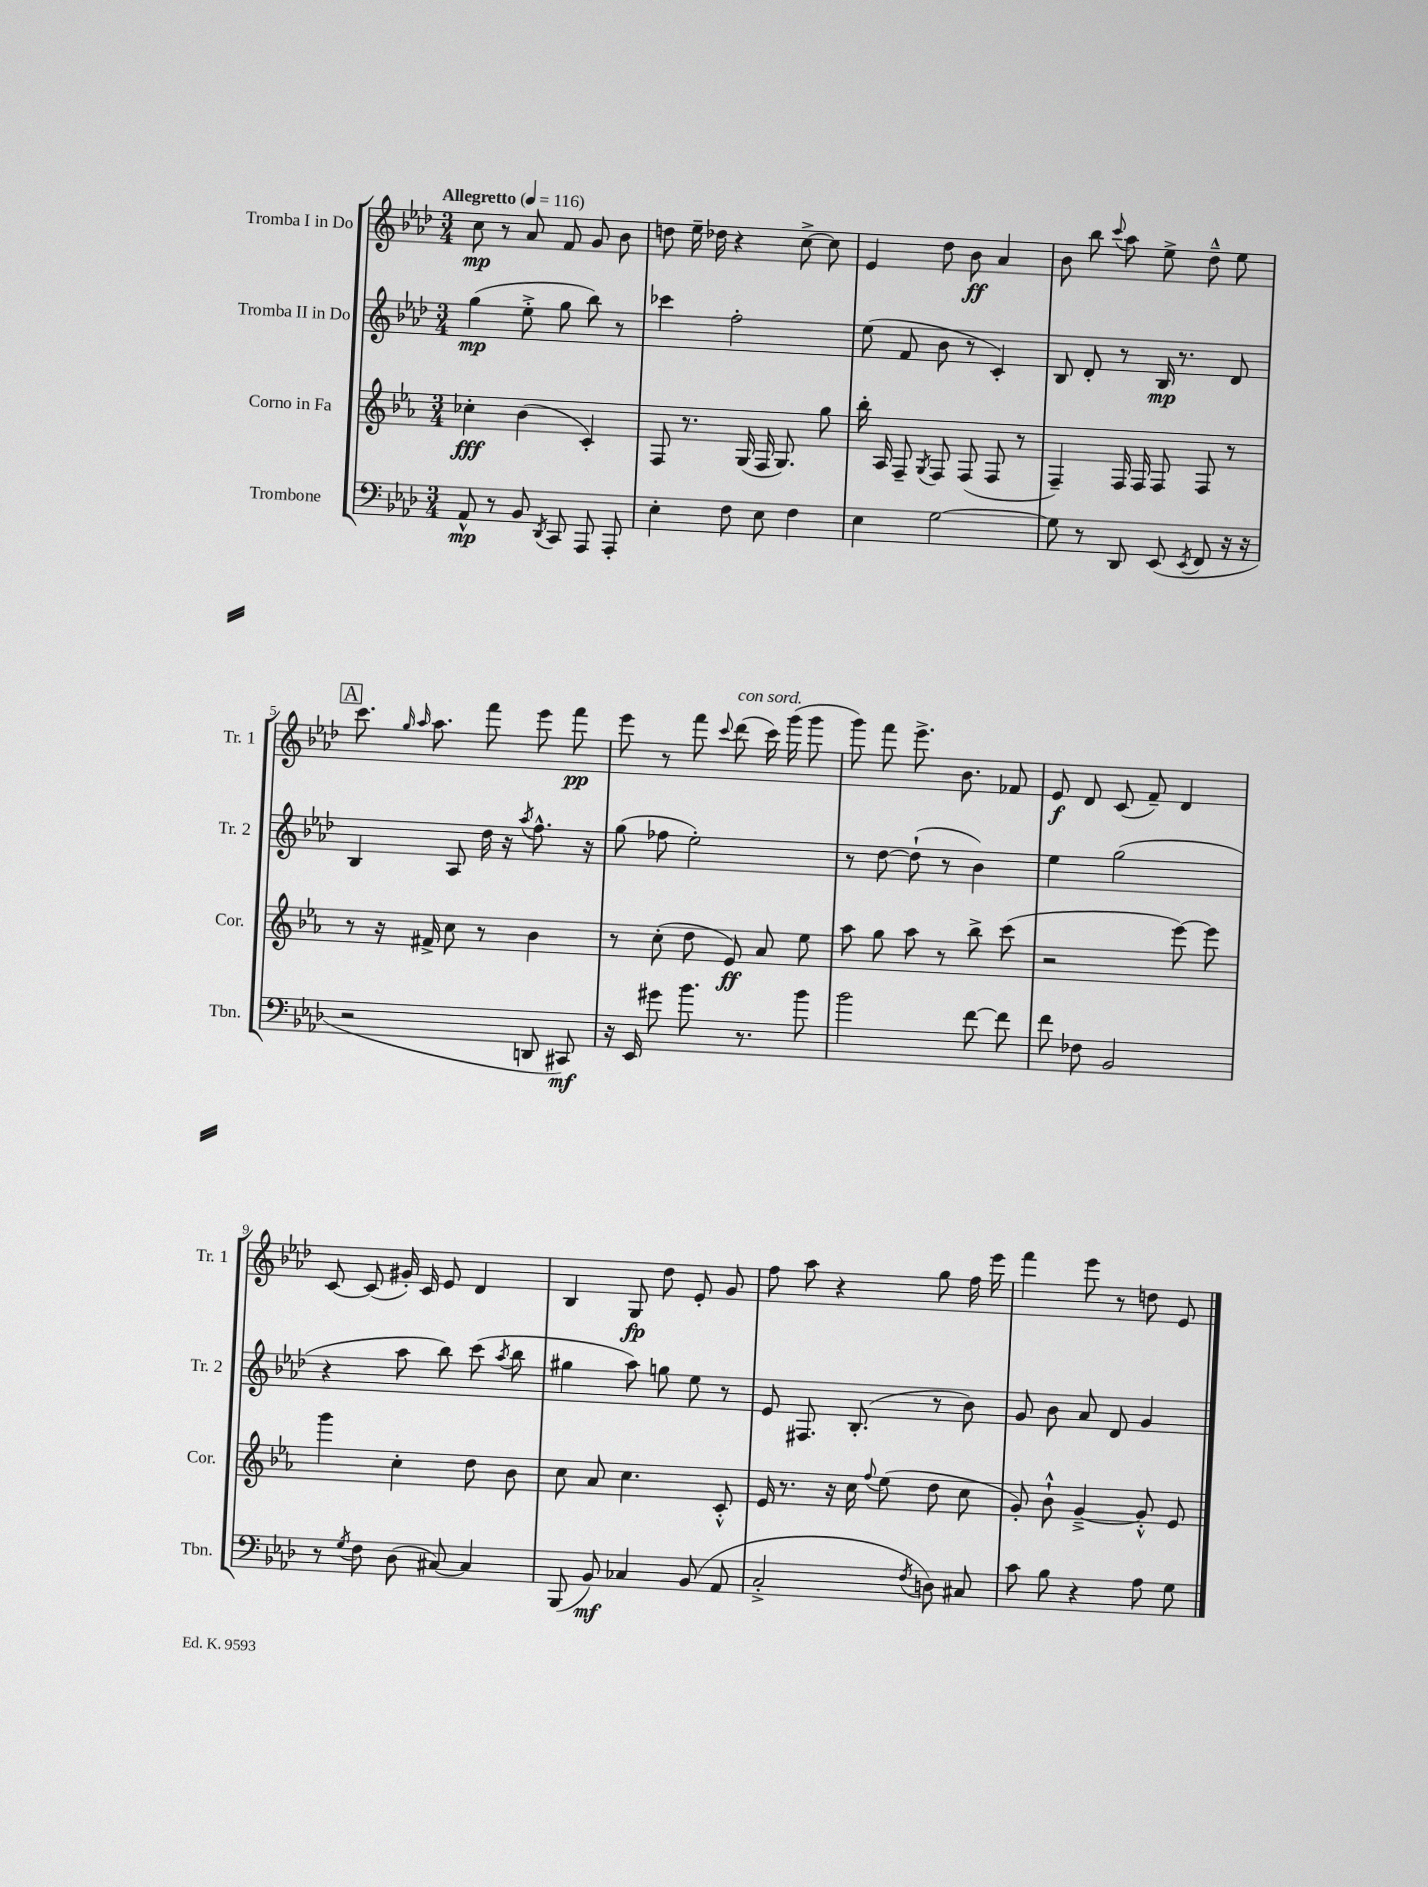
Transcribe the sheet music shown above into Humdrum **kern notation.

**kern	**dynam	**kern	**dynam	**kern	**dynam	**kern	**dynam
*part4	*part4	*part3	*part3	*part2	*part2	*part1	*part1
*staff4	*staff4	*staff3	*staff3	*staff2	*staff2	*staff1	*staff1
*I"Trombone	*	*I"Corno in Fa	*	*I"Tromba II in Do	*	*I"Tromba I in Do	*
*I'Tbn.	*	*I'Cor.	*	*I'Tr. 2	*	*I'Tr. 1	*
*clefF4	*	*clefG2	*	*clefG2	*	*clefG2	*
*k[b-e-a-d-]	*	*k[b-e-a-]	*	*k[b-e-a-d-]	*	*k[b-e-a-d-]	*
*M3/4	*	*M3/4	*	*M3/4	*	*M3/4	*
*MM116	*	*MM116	*	*MM116	*	*MM116	*
=1	=1	=1	=1	=1	=1	=1	=1
!	!	!	!	!	!	!LO:TX:a:B:t=Allegretto	!
8AA-^^/	mp	4cc-X'\	fff	(4gg\	mp	8cc\	mp
8r	.	.	.	.	.	8r	.
8BB-/	.	(4b-\	.	8ee-'^\	.	8a-/	.
8qDD-/	.	.	.	.	.	.	.
8CC/	.	.	.	8gg\	.	8f/	.
8AAA-/	.	4c'/)	.	8bb-\)	.	8g/	.
8AAA-'/	.	.	.	8r	.	8b-\	.
=2	=2	=2	=2	=2	=2	=2	=2
4E-'\	.	8F/	.	4ccc-X\	.	8ddn\	.
.	.	8.r	.	.	.	16ee-~\	.
.	.	.	.	.	.	16dd-X\	.
8F\	.	.	.	2ff'\	.	4r	.
.	.	(16G/	.	.	.	.	.
8E-\	.	16F/	.	.	.	.	.
.	.	8.G/)	.	.	.	.	.
4F\	.	.	.	.	.	[8cc^\	.
.	.	8gg\	.	.	.	8cc\]	.
=3	=3	=3	=3	=3	=3	=3	=3
4E-\	.	16bb-'\	.	(8ee-\	.	4e-/	.
.	.	16A-/	.	.	.	.	.
.	.	8F~/	.	8f/	.	.	.
.	.	8qG/	.	.	.	.	.
[2G\	.	8F/	.	8b-\	.	8dd-\	.
.	.	(8F/	.	8r	.	8b-\	ff
.	.	8F/	.	4c'/)	.	4a-/	.
.	.	8r	.	.	.	.	.
=4	=4	=4	=4	=4	=4	=4	=4
8G\]	.	4F~/)	.	8B-/	.	8b-\	.
8r	.	.	.	8d-'/	.	8bb-\	.
.	.	.	.	.	.	8qqccc/	.
8DD-/	.	16F/	.	8r	.	8aa-\	.
.	.	16F/	.	.	.	.	.
(8EE-/	.	8F/	.	16B-/	mp	8ee-^\	.
.	.	.	.	8.r	.	.	.
8qEE-/	.	.	.	.	.	.	.
8FF/	.	8F/	.	.	.	8dd-~^^\	.
16r	.	8r	.	8d-/	.	8ee-\	.
16r	.	.	.	.	.	.	.
!!LO:LB:g=z
!!LO:REH:place=s1:t=A
=5	=5	=5	=5	=5	=5	=5	=5
2r	.	8r	.	4B-/	.	8.ccc\	.
.	.	16r	.	.	.	.	.
.	.	.	.	.	.	16qqgg/	.
.	.	.	.	.	.	16qqaa-/	.
.	.	16f#X^/	.	.	.	8.aa-\	.
.	.	8cc\	.	8A-/	.	.	.
.	.	8r	.	16dd-\	.	8fff\	.
.	.	.	.	16r	.	.	.
.	.	.	.	8qaa-/	.	.	.
8DDn/	.	4b-\	.	8.ff^^\	.	8eee-\	.
8CC#X/)	mf	.	.	.	.	8fff\	pp
.	.	.	.	16r	.	.	.
=6	=6	=6	=6	=6	=6	=6	=6
16r	.	8r	.	(8gg\	.	8eee-\	.
16EE-/	.	.	.	.	.	.	.
8g#X\	.	(8cc'\	.	8ff-X\	.	8r	.
8.b-\	.	8dd\	.	2ee-'\)	.	8fff\	.
.	.	.	.	.	.	8qqccc/	.
!	!	!	!	!	!	!LO:TX:a:i:t=con sord.	!
.	.	8e-/)	ff	.	.	(8ddd-\	.
8.r	.	.	.	.	.	.	.
.	.	8a-/	.	.	.	16ccc\)	.
.	.	.	.	.	.	(16ggg\	.
8b-\	.	8ee-\	.	.	.	8ggg\	.
=7	=7	=7	=7	=7	=7	=7	=7
2b-\	.	8aa-\	.	8r	.	8ggg\)	.
.	.	8gg\	.	[8dd-\	.	8fff\	.
.	.	8aa-\	.	(8dd-`\]	.	8.eee-^\	.
.	.	8r	.	8r	.	.	.
.	.	.	.	.	.	8.b-\	.
[8f\	.	8bb-^\	.	4b-\)	.	.	.
8f\]	.	(8ccc\	.	.	.	8f-X/	.
=8	=8	=8	=8	=8	=8	=8	=8
8f\	.	2r	.	4ee-\	.	8e-/	f
8F-X\	.	.	.	.	.	8d-/	.
2BB-/	.	.	.	(2gg\	.	(8c/	.
.	.	.	.	.	.	8f~/)	.
.	.	[8eee-\)	.	.	.	4d-/	.
.	.	8eee-\]	.	.	.	.	.
!!LO:LB:g=z
=9	=9	=9	=9	=9	=9	=9	=9
8r	.	4ggg\	.	4r	.	[8c/	.
8qG/	.	.	.	.	.	.	.
8F\	.	.	.	.	.	(8c/]	.
(8D-\	.	4cc'\	.	8aa-\	.	16g#X'/)	.
.	.	.	.	.	.	16c/	.
[8C#X/)	.	.	.	8bb-\)	.	8e-/	.
4C#/]	.	8dd\	.	(8ccc\	.	4d-/	.
.	.	.	.	8qaa-/	.	.	.
.	.	8b-\	.	8bb-\	.	.	.
=10	=10	=10	=10	=10	=10	=10	=10
(8BBB-/	.	8cc\	.	4gg#X\	.	4B-/	.
8BB-/)	mf	8a-/	.	.	.	.	.
4C-X/	.	4.cc\	.	8aa-\)	.	8G/	fp
.	.	.	.	8ggn\	.	8dd-\	.
(8BB-/	.	.	.	8ee-\	.	8e-'/	.
8AA-/	.	8c'^^/	.	8r	.	8g/	.
=11	=11	=11	=11	=11	=11	=11	=11
2C'^/	.	16e-/	.	8e-/	.	8ff\	.
.	.	8.r	.	.	.	.	.
.	.	.	.	8.F#X/	.	8aa-\	.
.	.	16r	.	.	.	4r	.
.	.	16cc\	.	(8.B-'/	.	.	.
.	.	8qqff/	.	.	.	.	.
.	.	(8ee-\	.	.	.	.	.
8qF/	.	.	.	.	.	.	.
8Dn\)	.	8dd\	.	8r	.	8gg\	.
8C#X/	.	8cc\	.	8b-\)	.	16ff\	.
.	.	.	.	.	.	16eee-\	.
=12	=12	=12	=12	=12	=12	=12	=12
8c\	.	8g'/)	.	8g/	.	4fff\	.
8B-\	.	8b-`^^\	.	8b-\	.	.	.
4r	.	[4g~^/	.	8a-/	.	8eee-\	.
.	.	.	.	8d-/	.	8r	.
8A-\	.	8g'^^/]	.	4g/	.	8ddn\	.
8G\	.	8e-/	.	.	.	8e-/	.
==	==	==	==	==	==	==	==
*-	*-	*-	*-	*-	*-	*-	*-
